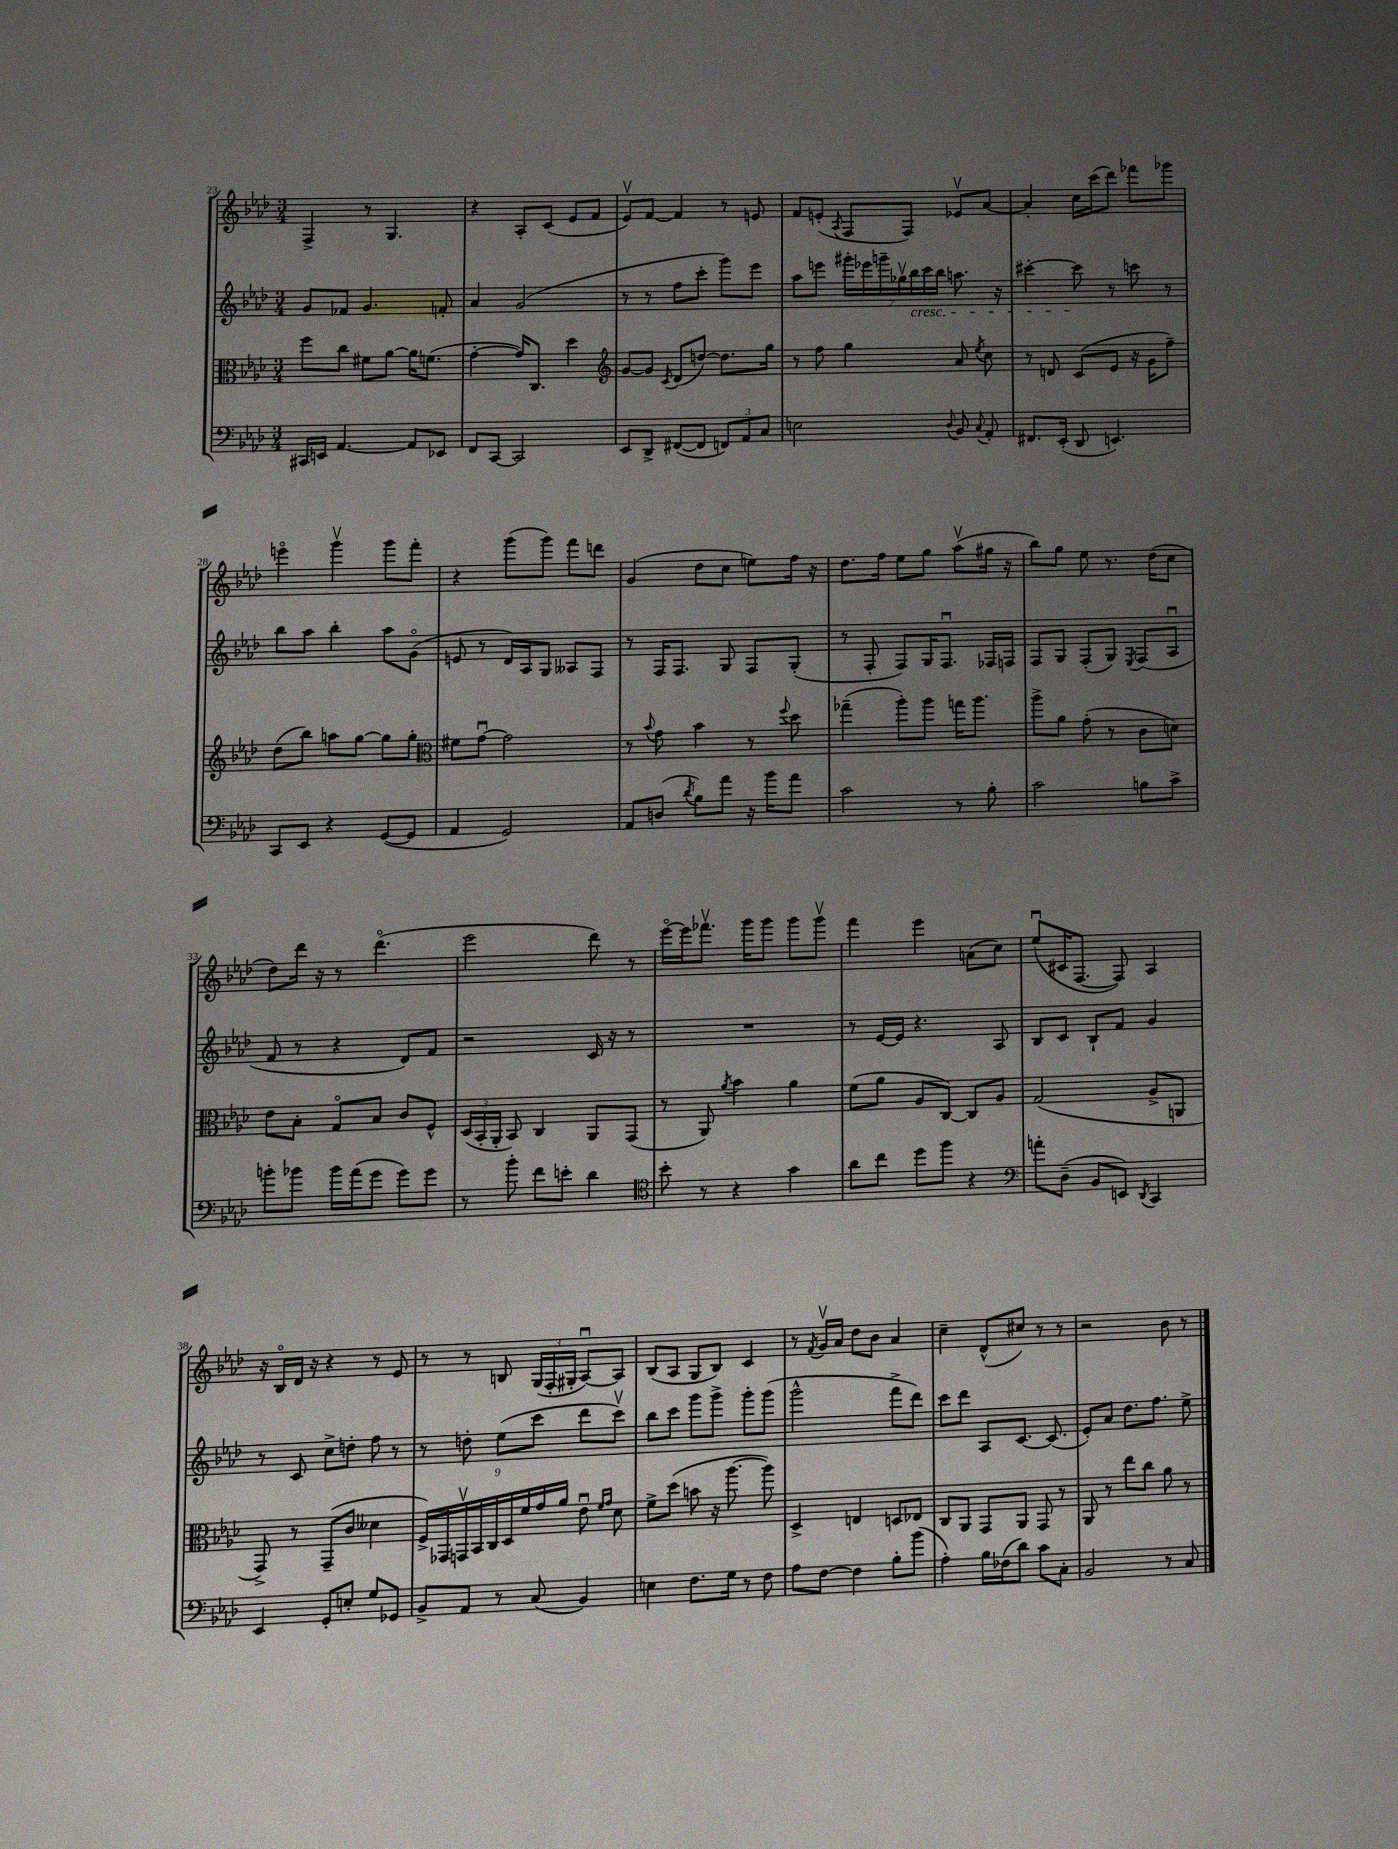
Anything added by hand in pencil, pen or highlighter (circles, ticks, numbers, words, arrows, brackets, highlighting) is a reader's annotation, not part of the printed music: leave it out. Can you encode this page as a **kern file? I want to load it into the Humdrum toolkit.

**kern	**kern	**kern	**kern
*staff4	*staff3	*staff2	*staff1
*clefF4	*clefC3	*clefG2	*clefG2
*k[b-e-a-d-]	*k[b-e-a-d-]	*k[b-e-a-d-]	*k[b-e-a-d-]
*M3/4	*M3/4	*M3/4	*M3/4
16CC#/LL	8ff\L	8g/L	4F^/
16EE/JJ	.	.	.
[4.AA-/	8cc\J	8f-/J	.
.	8f#\L	4.g/	8r
.	[8a-\J	.	4.G/
8AA-/]L	16a-\]LK	.	.
.	(8.f\J	.	.
8EE-/J	.	8f'/	.
=	=	=	=
8FF/L	[4g'\	4a-/	4r
[8CC/J	.	.	.
2CC/]	16g/]LK)	(2g/	8A-'/L
.	8.C/J	.	.
.	.	.	(8c/J
.	4dd-\	.	8e-/L
.	.	.	8f/J
=	=	=	=
*	*clefG2	*	*
8EE-/L	[8g/L	8r	8e-v/L)
8DD-^/J	8g/]J	8r	[8f/J
.	8qc/	.	.
([8FF#/L	(8d-/L	8ff\L	4f/]
8FF#/]J	[8dd/J)	8ccc'\J	.
12FF/L)	8.dd\]L	8ggg\L)	8r
12AA-/	.	.	.
.	.	8eee-\J	8e/
12C/J	.	.	.
.	16gg\Jk	.	.
=	=	=	=
2E\	8r	8aa-\L	8f/L
.	8ff\	8eee\J	(8e'/J
.	.	.	8qA-/
.	4gg\	28ggg#'\LL	8F/L
.	.	28eee-\	.
.	.	28ggg~\	.
.	.	28gg-v\	.
.	.	.	8F/J)
.	.	28bb-\	.
.	.	28ccc\	.
.	.	28bb-\JJ	.
8qqD-/	.	.	.
8BB-/	8a-/	8.aa\	8e-v/L
8qqC/	8qee-/	.	.
8AA-'/	8cc\	.	[8a-/J
.	.	16r	.
=	=	=	=
8.FF#/L	8r	[4ccc#'\	4a-'/]
.	8d/	.	.
(16EE-'/Jk	.	.	.
8DD-/	(8c/L	8ccc#\]	16cc\LL
.	.	.	(16ccc\J
4.EE/)	8e-/J	8r	8ddd-\J)
.	16r	8ccc\	8fff-\L
.	16g\LK	.	.
.	8ff~\J)	8r	8ggg-\J
=	=	=	=
8CC/L	(8dd-\L	8bb-\L	4eeeo\
8EE-/J	8bb-\J)	8aa-\J	.
4r	8aa\L	4bb-'\	4gggv\
.	[8gg\J	.	.
([8GG/L	8gg\]L	8aa-\L	8ggg\L
8GG/]J	8gg'\J	(8go\J	8fff'\J
=	=	=	=
*	*clefC3	*	*
4AA-/	8f#\L	8e/	4r
.	[8gu\J	8r	.
2GG/)	2g\]	16d-/LL)	(8ggg\L
.	.	16A-/J	.
.	.	8G/J	8ggg\J)
.	.	8A--/L	8fff\L
.	.	8F/J	8ddd\J
=	=	=	=
8AA-/L	8r	8r	(4g/
.	8qqb-/	.	.
(8D/J	8g\	16F/LK	.
.	.	8.F/J	.
8qd-/	.	.	.
8B-\L)	4b-\	.	8dd-\L
8a-\J	.	8G/	8cc\J
16r	8r	8F/L	8ee\L)
16b-\LK	.	.	.
.	8qqff/	.	.
8a-\J	8dd-\	(8G'/J	16ff\Jk
.	.	.	16r
=	=	=	=
2c\	(4gg-~\	8r	8.dd-\L
.	.	8F'/	.
.	.	.	16ff\Jk
.	8aa-'\L)	8F/L)	8ee-\L
.	8aa-\J	16G/K	8gg\J
.	.	8.Fu/J	.
8r	16gg\LK	.	(8aa-v\L
.	8.aa-\J	.	.
8B-'\	.	16F-/LL	16gg#\Jk
.	.	16F/JJ	16r
=	=	=	=
2c\	8aa-^\L	8F/L	8bb-\L)
.	8a-\J	8G/J	8gg\J
.	(8g'\	(8F'/L	8ee-\
.	8r	8G/J)	8.r
.	.	8qE-/	.
8B\L	8c\L	(8F/L	.
.	.	.	(16dd-\LK
8c^\J	8d\J)	8A-u/J	8cc\J
=	=	=	=
8b'\L	8e-\L	8f/	8dd-\L)
8b-\J	8B-'\J	8r	16ddd-\Jk
.	.	.	16r
16b-\LL	8Go/L	4r	8r
(16a-\J	.	.	.
8g\J	8B-/J	.	(4.ddd-o\
8g\L)	8c/L	8d-/L)	.
8g\J	8F^^/J	8f/J	.
=	=	=	=
8r	(24D-/LL	2r	2eee-\
.	24BB-'/	.	.
.	24AA-'/JJ	.	.
8b-'\	8BB-/)	.	.
8f\L	4C/	.	.
8e'\J	.	.	.
4d-\	8AA-/L	16c/	8ddd-\)
.	.	16r	.
.	(8GG/J	8r	8r
=	=	=	=
*clefC4	*	*	*
8b-'\	8r	2.r	[16eee-o\LL
.	.	.	16eee-\]J
8r	8AA-/)	.	8.fff-v\J
.	8qa-/	.	.
4r	4b-\	.	.
.	.	.	16ggg\LK
.	.	.	8ggg\J
4g\	4a-\	.	8ggg\L
.	.	.	8gggv\J
=	=	=	=
8a-\L	(8f\L	8r	4fff\
8cc\J	8a-\J	[16e-/LL	.
.	.	16e-/]JJ	.
8dd-\L	8A-/L	4.r	4eee-\
8ff\J	[8C/J)	.	.
4r	8C/]L	.	(8a\L
.	8A-/J	8A-/	8cc\J)
=	=	=	=
*clefF4	*	*	*
8a'\L	(2G/	8B-/L	(8ee-u/L
(8D-~\J	.	8c/J	16c#/K
.	.	.	[8.F/J
8BB-/L	.	8B-`/L	.
8EE/J)	.	8f/J	8F/])
8qDD-/	.	.	.
4CC/	8A-^/L	4g/	4A-/
.	8AA/J	.	.
=	=	=	=
4EE-/	8GG^/)	8r	16r
.	.	.	16B-o/LL
.	8r	8c/	16d-/JJ
.	.	.	16r
8GG'/L	(8GG~/L	8cc^\L	4r
8E'/J	8c/J	8dd'\J	.
8G/L	4d--\	8ff\	8r
8GG-/J	.	8r	8e-/
=	=	=	=
8BB-^/L	18F^/LL)	8r	8r
.	18GG-/	.	.
.	18GGv/	.	.
8AA-/J	.	8dd'\	8r
.	18BB-/	.	.
.	18C/	.	.
8r	.	(8ee-\L	8B/
.	18D-/	.	.
.	18f/	.	.
(8C/	.	8ccc\J	(24G/LL
.	18g/	.	.
.	.	.	24F'/
.	18a-/JJ	.	.
.	.	.	24G#'/JJ
4BB-/)	8e-u\	8ddd-\L	[8A-u/L)
.	16qqf/LL	.	.
.	16qqg/JJ	.	.
.	8d-\	8cccv\J)	8A-/]J
=	=	=	=
4E\	8f^\L	8bb-\L	(8B-/L
.	(8dd-\J	8ccc\J	8A-/J
8.F\L	8b\	8ggg\L	8G/L
.	16r	8ggg^\J	8B-/J)
16G\Jk	[8.aa-\	.	.
8r	.	8ggg'\L	4c/
8F\	8aa-\])	(8ggg\J	.
=	=	=	=
8A-\L	4D-^/	2ggg^^\	8r
.	.	.	8qf/
[8F\J	.	.	16gv/LL
.	.	.	16a-/JJ
4F\]	4E/	.	8dd-\L
.	.	.	8b-\J
8B-'\L	8D/L	8fff^\L	4a-/
(8b-\J	8E-/J	8ddd-\J)	.
=	=	=	=
4A-'\)	8C/L	8ccc\L	4cc~\
.	8AA-/J	8ddd-\J	.
16B-\LL	8GG/L	8A-/L	(8d-^^/L
(16F-\J	.	.	.
8d-\J)	8AA-/J	[8.c/J	8cc#/J)
8c\L	8GG/	.	8r
.	.	(8.c/]	.
8C'\J	8r	.	8r
=	=	=	=
2BB-/	8AA-/	8e-'/L)	2r
.	8r	8a-/J	.
.	8ee-\L	8.dd-\L	.
.	8cc\J	.	.
.	.	8.ff\J	.
8r	8a-\	.	8b-\
8C/	8r	8ee-^\	8r
==	==	==	==
*-	*-	*-	*-
